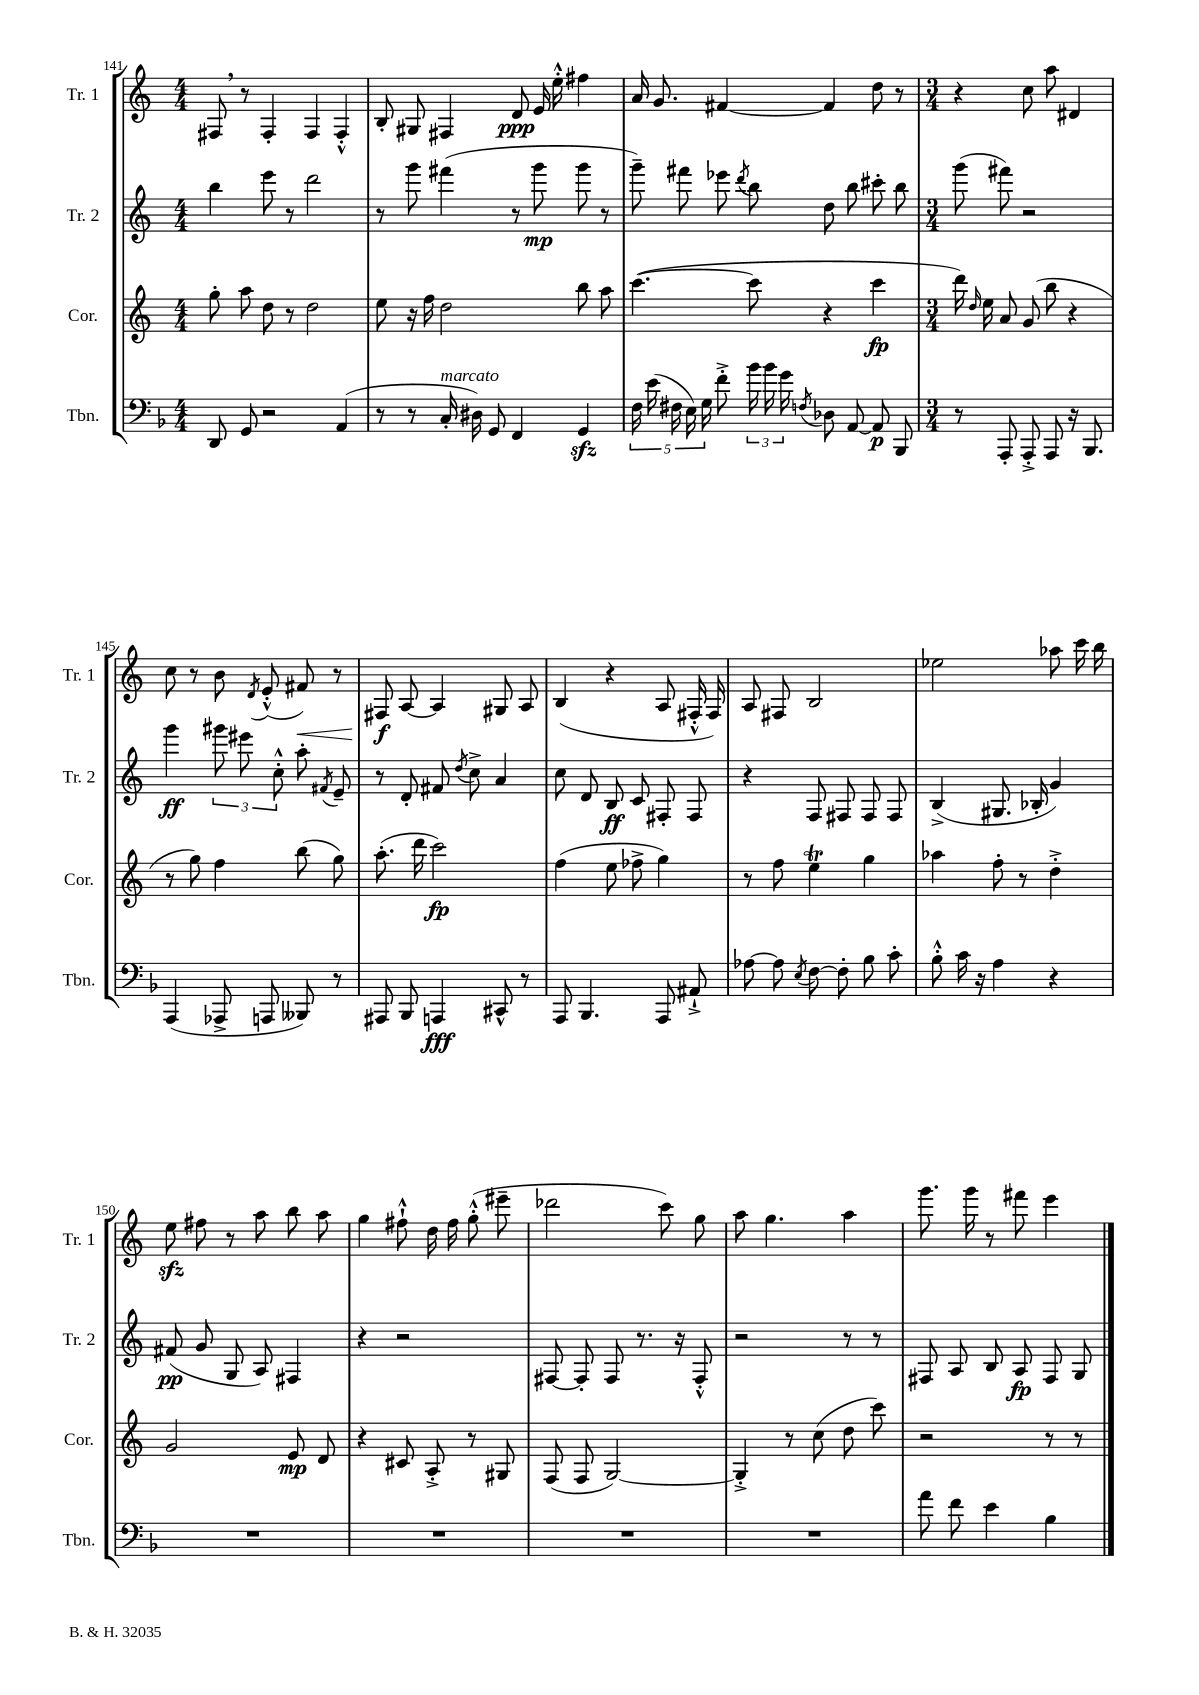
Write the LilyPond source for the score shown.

<<
\new StaffGroup <<
\new Staff = "s0" \with { instrumentName = "Tr. 1" shortInstrumentName = "Tr. 1" } {
    \clef treble \key c \major \numericTimeSignature \time 4/4
    \autoBeamOff fis8 \breathe r8 fis4-. fis4 fis4-.-^ |
    b8-. gis8 fis4 d'8\ppp e'16 e''16-.-^ fis''4 |
    a'16 g'8. fis'4~ fis'4 d''8 r8 |
    \numericTimeSignature \time 3/4 r4 c''8 a''8 dis'4 |
    c''8 r8 b'8 \acciaccatura { d'8 } e'8-.-^( fis'8\<) r8 |
    fis8\f\! a8~ a4 gis8 a8 |
    b4( r4 a8 fis16-.-^ fis16) |
    a8 fis8 b2 |
    ees''2 aes''8 c'''16 b''16 |
    e''8\sfz fis''8 r8 a''8 b''8 a''8 |
    g''4 fis''8-!-^ d''16 fis''16 g''8-.-^( eis'''8-- |
    des'''2 c'''8) g''8 |
    a''8 g''4. a''4 |
    g'''8. g'''16 r8 fis'''8 e'''4 \bar "|." |
}
\new Staff = "s1" \with { instrumentName = "Tr. 2" shortInstrumentName = "Tr. 2" } {
    \clef treble \key c \major \numericTimeSignature \time 4/4
    \autoBeamOff b''4 e'''8 r8 d'''2 |
    r8 g'''8 fis'''4( r8 g'''8\mp g'''8 r8 |
    g'''8--) fis'''8 ees'''8 \acciaccatura { d'''8 } b''8 d''8 b''8 cis'''8-. b''8 |
    \numericTimeSignature \time 3/4 g'''8( fis'''8) r2 |
    g'''4\ff \tuplet 3/2 { gis'''8 eis'''8 c''8-.-^ } a''8-. \acciaccatura { fis'8 } e'8-- |
    r8 d'8-. fis'8 \acciaccatura { d''8 } c''8-> a'4 |
    c''8 d'8 b8\ff c'8 fis8-. fis8 |
    r4 f8 fis8 fis8 fis8 |
    b4->( gis8. bes16-. g'4) |
    fis'8\pp( g'8 g8 a8) fis4 |
    r4 r2 |
    fis8~ fis8-. fis8 r8. r16 fis8-.-^ |
    r2 r8 r8 |
    fis8 a8 b8 a8\fp fis8 g8 \bar "|." |
}
\new Staff = "s2" \with { instrumentName = "Cor." shortInstrumentName = "Cor." } {
    \clef treble \key c \major \numericTimeSignature \time 4/4
    \autoBeamOff g''8-. a''8 d''8 r8 d''2 |
    e''8 r16 f''16 d''2 b''8 a''8 |
    c'''4.~( c'''8 r4 c'''4\fp |
    \numericTimeSignature \time 3/4 d'''16) \grace { d''16 } e''16 a'8 g'8( b''8 r4 |
    r8 g''8) f''4 b''8( g''8) |
    a''8.-.( d'''16 c'''2\fp) |
    f''4( e''8 fes''8-> g''4) |
    r8 f''8 e''4\trill g''4 |
    aes''4 f''8-. r8 d''4-.-> |
    g'2 e'8\mp d'8 |
    r4 cis'8 a8-.-> r8 gis8 |
    f8( f8 g2~) |
    g4-.-> r8 c''8( d''8 c'''8) |
    r2 r8 r8 \bar "|." |
}
\new Staff = "s3" \with { instrumentName = "Tbn." shortInstrumentName = "Tbn." } {
    \clef bass \key f \major \numericTimeSignature \time 4/4
    \autoBeamOff d,8 g,8 r2 a,4( |
    r8 r8 c16-.^\markup { \italic "marcato" } dis16) g,8 f,4 g,4\sfz |
    \tuplet 5/4 { f16 e'16( fis16 e16) g16 } f'8-.-> \tuplet 3/2 { bes'16 bes'16 g'16 } \acciaccatura { f8 } des8 a,8~ a,8\p bes,,8 |
    \numericTimeSignature \time 3/4 r8 a,,8-. a,,8-.-> a,,8 r16 bes,,8. |
    a,,4( aes,,8-> a,,8 beses,,8) r8 |
    ais,,8 bes,,8 a,,4\fff cis,8-^ r8 |
    a,,8 bes,,4. a,,8 ais,8-!-> |
    aes8~ aes8 \acciaccatura { e8 } f8~ f8-. bes8 c'8-. |
    bes8-.-^ c'16 r16 a4 r4 |
    R2. |
    R2. |
    R2. |
    R2. |
    a'8 f'8 e'4 bes4 \bar "|." |
}
>>
>>
\layout { \context { \Score currentBarNumber = #141 } }
